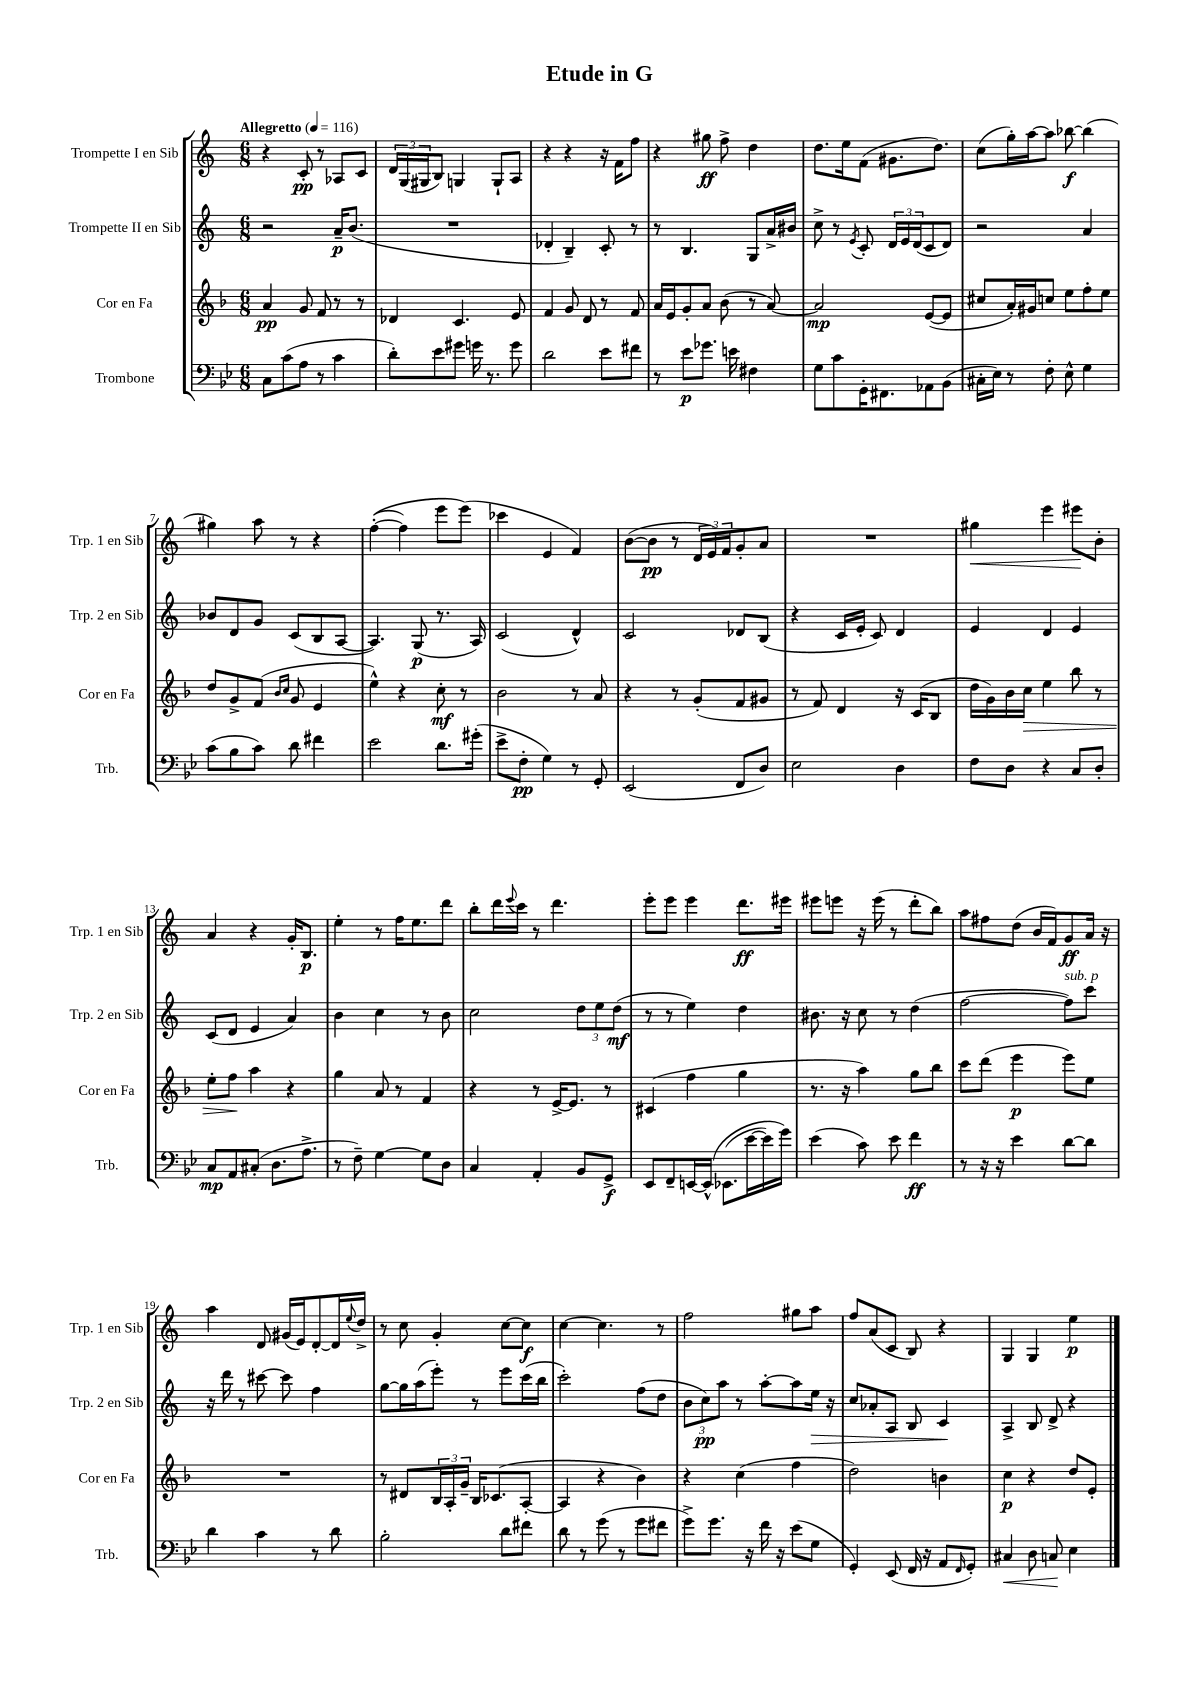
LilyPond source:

\header { title = "Etude in G" }
<<
\new StaffGroup <<
\new Staff = "s0" \with { instrumentName = "Trompette I en Sib" shortInstrumentName = "Trp. 1 en Sib" } {
    \clef treble \key c \major \numericTimeSignature \time 6/8 \tempo "Allegretto" 4 = 116
    r4 c'8-.\pp r8 aes8 c'8 |
    \tuplet 3/2 { d'16 g16( gis16 } b8) g4 g8-! a8 |
    r4 r4 r16 f'16 f''8 |
    r4 gis''8\ff f''8-> d''4 |
    d''8. e''16 f'8( gis'8. d''8.) |
    c''8( g''16-.) a''16~ a''8 bes''8~\f bes''4( |
    gis''4) a''8 r8 r4 |
    f''4~-.(\( f''4) e'''8 e'''8(\) |
    ces'''4 e'4 f'4) |
    b'8~( b'8\pp r8 \tuplet 3/2 { d'16 e'16) f'16 } g'8-. a'8 |
    R2. |
    gis''4\< e'''4 eis'''8\! b'8-. |
    a'4 r4 g'16-. b8.\p |
    e''4-. r8 f''16 e''8. d'''8 |
    b''8-. d'''16 \appoggiatura { e'''8 } c'''16 r8 d'''4. |
    e'''8-. e'''8 e'''4 d'''8.\ff eis'''16 |
    eis'''8 e'''8 r16 e'''16( r8 d'''8-. b''8) |
    a''8 fis''8 d''8( b'16 f'16) g'8\ff a'16 r16 |
    a''4 d'8 gis'16( e'16) d'8~-. d'16 \appoggiatura { e''8 } d''16-> |
    r8 c''8 g'4-. c''8~ c''8\f |
    c''4~ c''4. r8 |
    f''2 gis''8 a''8 |
    f''8 a'8( c'8 b8) r4 |
    g4 g4 e''4\p \bar "|." |
}
\new Staff = "s1" \with { instrumentName = "Trompette II en Sib" shortInstrumentName = "Trp. 2 en Sib" } {
    \clef treble \key c \major \numericTimeSignature \time 6/8
    r2 a'16--\p b'8.( |
    R2. |
    des'4-. b4--) c'8-. r8 |
    r8 b4. g8 a'16-> bis'16 |
    c''8-> r8 \acciaccatura { e'8 } c'8-. \tuplet 3/2 { d'16 e'16 d'16( } c'8 d'8) |
    r2 a'4 |
    bes'8 d'8 g'8 c'8( b8 a8~ |
    a4.) g8\p( r8. a16) |
    c'2( d'4-^) |
    c'2 des'8 b8( |
    r4 c'16 e'16-. c'8) d'4 |
    e'4 d'4 e'4 |
    c'8( d'8 e'4 a'4) |
    b'4 c''4 r8 b'8 |
    c''2 \tuplet 3/2 { d''8 e''8 d''8\mf( } |
    r8 r8 e''4) d''4 |
    bis'8. r16 c''8 r8 d''4( |
    f''2~ f''8^\markup { \italic "sub. p" }) c'''8 |
    r16 d'''16 r8 cis'''8~ cis'''8 f''4 |
    g''8~ g''16 a''16( e'''8-.) r8 e'''8 c'''16( b''16 |
    c'''2-.) f''8( d''8 |
    \tuplet 3/2 { b'8 c''8\pp) a''8 } r8 a''8~-. a''8 e''16\> r16 |
    c''8 aes'8-. a8 b8 c'4\! |
    a4-> b8 d'8-> r4 \bar "|." |
}
\new Staff = "s2" \with { instrumentName = "Cor en Fa" shortInstrumentName = "Cor en Fa" } {
    \clef treble \key f \major \numericTimeSignature \time 6/8
    a'4\pp g'8 f'8 r8 r8 |
    des'4 c'4. e'8 |
    f'4 g'8 d'8 r8 f'8 |
    a'16 e'16 g'8-. a'8 bes'8( r8 a'8~) |
    a'2\mp e'8~( e'8 |
    cis''8 a'16-.) gis'16 c''8 e''8 f''8-. e''8 |
    d''8 g'8-> f'8( \grace { bes'16 c''16 } g'8 e'4 |
    e''4-^) r4 c''8-.\mf r8 |
    bes'2 r8 a'8 |
    r4 r8 g'8-.( f'8 gis'8 |
    r8 f'8) d'4 r16 c'16( bes8 |
    d''16 g'16) bes'16 c''16\> e''4 bes''8 r8 |
    e''8-. f''8\! a''4 r4 |
    g''4 a'8 r8 f'4 |
    r4 r8 e'16~-> e'8. r8 |
    cis'4( f''4 g''4 |
    r8. r16 a''4) g''8 bes''8 |
    c'''8 d'''8( e'''4\p e'''8) e''8 |
    R2. |
    r8 dis'8 \tuplet 3/2 { bes16 a16-. g'16-- } bes16 ces'8.( a8~-. |
    a4 r4 bes'4) |
    r4 c''4( f''4 |
    d''2) b'4 |
    c''4\p r4 d''8 e'8-. \bar "|." |
}
\new Staff = "s3" \with { instrumentName = "Trombone" shortInstrumentName = "Trb." } {
    \clef bass \key bes \major \numericTimeSignature \time 6/8
    c8 c'8( a8 r8 c'4 |
    d'8-.) ees'8 gis'8 g'16 r8. g'8 |
    d'2 ees'8 fis'8 |
    r8 ees'8\p ges'8. e'16 fis4 |
    g8 c'8 g,16-. fis,8. aes,8 bes,8( |
    cis16-. ees16) r8 f8-. ees8-^ g4 |
    c'8( bes8 c'8) d'8 fis'4 |
    ees'2 d'8. gis'16-.( |
    ees'8-> f8-.\pp g4) r8 g,8-. |
    ees,2( f,8 d8) |
    ees2 d4 |
    f8 d8 r4 c8 d8-. |
    c8\mp a,8 cis8-.( d8. a8.-> |
    r8 f8--) g4~ g8 d8 |
    c4 a,4-. bes,8 g,8->\f |
    ees,8 f,8-- e,16~ e,16-^\( ees,8.( ees'16~ ees'16) g'16\) |
    ees'4( c'8) ees'8 f'4\ff |
    r8 r16 r16 ees'4 d'8~ d'8 |
    d'4 c'4 r8 d'8 |
    bes2-. d'8 fis'8 |
    d'8 r8 g'8( r8 g'8 fis'8 |
    g'8->) g'8. r16 f'16 r16 ees'8( g8 |
    g,4-.) ees,8( f,16 r16 a,8 \grace { f,16 } g,8-.) |
    cis4\< d8 c8\! ees4 \bar "|." |
}
>>
>>
